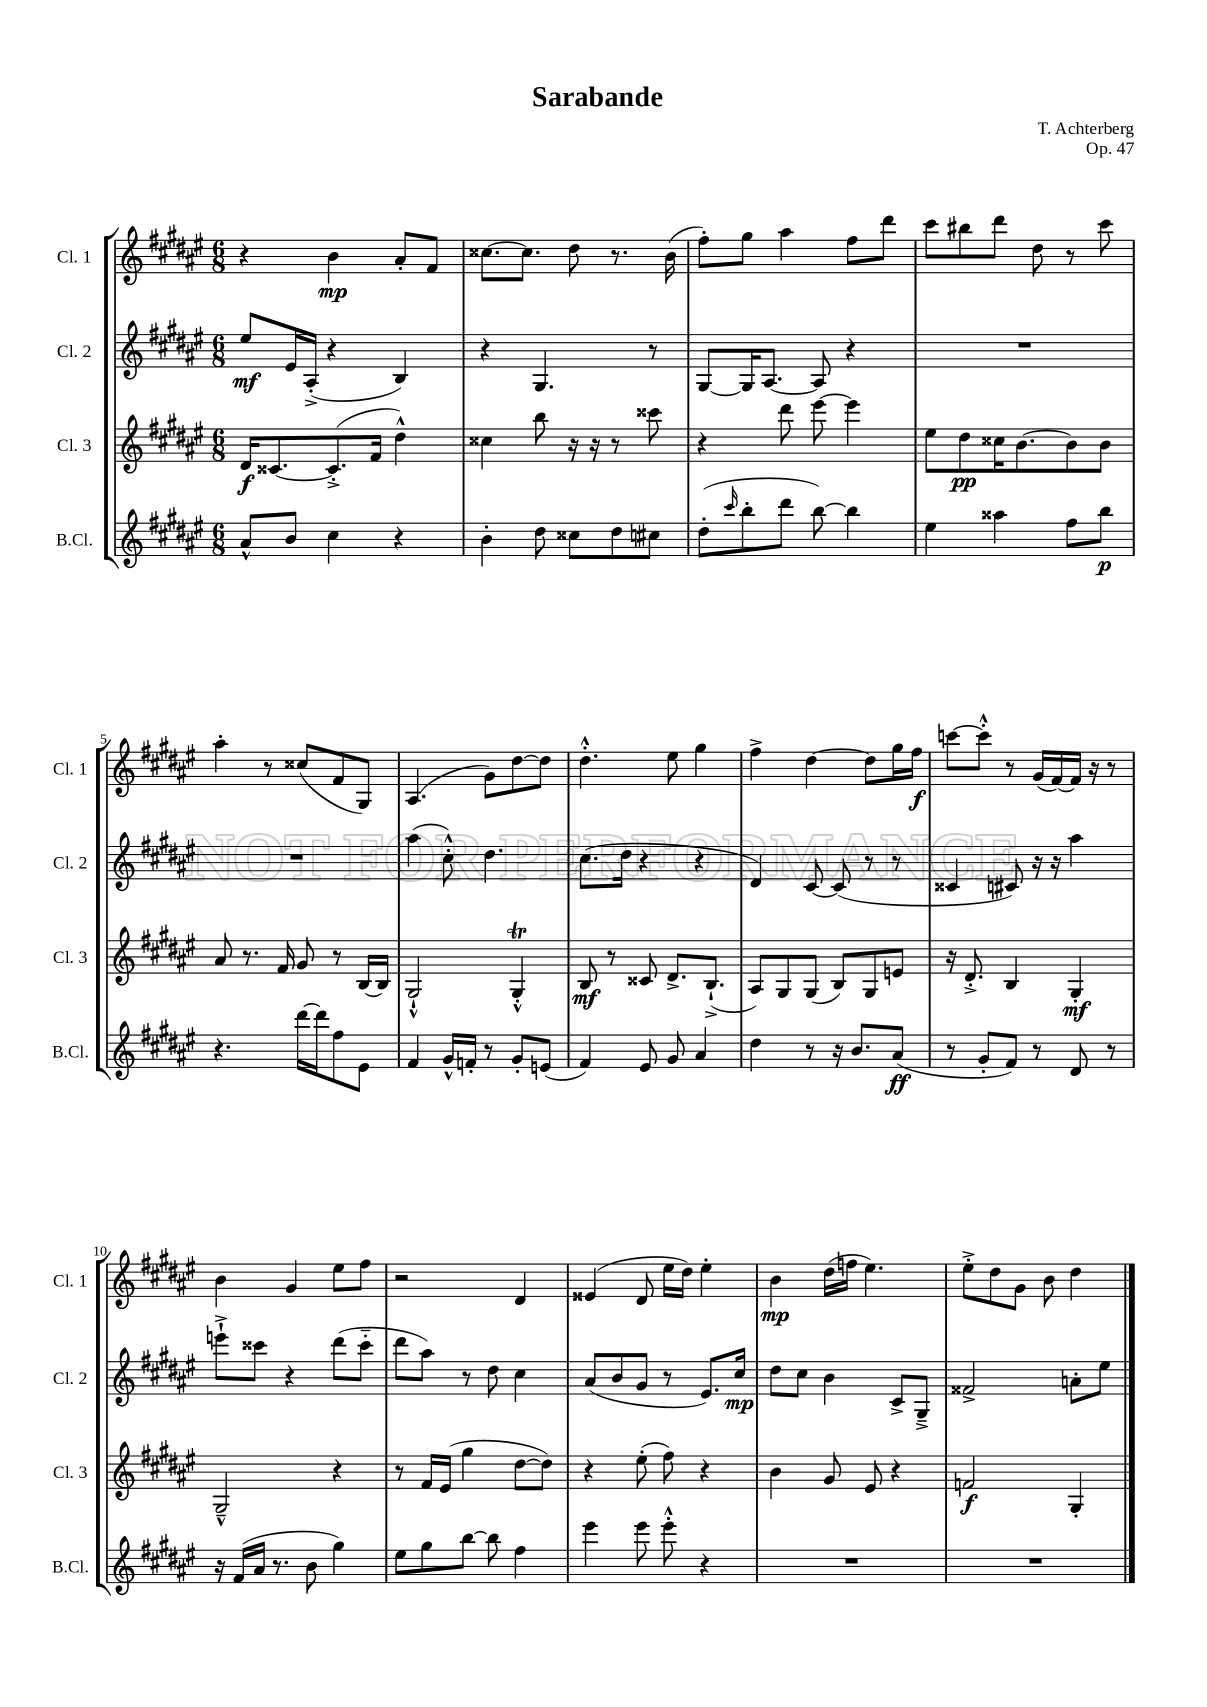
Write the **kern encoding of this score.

**kern	**kern	**kern	**kern
*staff4	*staff3	*staff2	*staff1
*clefG2	*clefG2	*clefG2	*clefG2
*k[f#c#g#d#a#e#]	*k[f#c#g#d#a#e#]	*k[f#c#g#d#a#e#]	*k[f#c#g#d#a#e#]
*M6/8	*M6/8	*M6/8	*M6/8
8a#^^/L	16d#/LK	8ee#/L	4r
.	[8.c##/	.	.
8b/J	.	16e#/L	.
.	.	(16A#'^/JJ	.
4cc#\	(8.c##'^/]	4r	4b\
.	16f#/Jk	.	.
4r	4dd#^^\)	4B/)	8a#'/L
.	.	.	8f#/J
=	=	=	=
4b'\	4cc##\	4r	[8.cc##\L
.	.	.	8.cc##\]J
8dd#\	8bb\	4.G#/	.
8cc##\L	16r	.	8dd#\
.	16r	.	.
8dd#\	8r	.	8.r
8cc#\J	8ccc##\	8r	.
.	.	.	(16b\
=	=	=	=
(8dd#'\L	4r	[8G#/L	8ff#'\L)
16qqccc#/	.	.	.
8bb'\	.	16G#/]K	8gg#\J
.	.	[8.A#/J	.
8ddd#\J	8ddd#\	.	4aa#\
[8bb\)	[8eee#\	8A#/]	.
4bb\]	4eee#\]	4r	8ff#\L
.	.	.	8ddd#\J
=	=	=	=
4ee#\	8ee#\L	2.r	8ccc#\L
.	8dd#\	.	8bb#\
4aa##\	16cc##\K	.	8ddd#\J
.	[8.b\	.	.
.	.	.	8dd#\
8ff#\L	8b\]	.	8r
8bb\J	8b\J	.	8ccc#\
=	=	=	=
4.r	8a#/	2.r	4aa#'\
.	8.r	.	.
.	.	.	8r
.	16f#/	.	.
[16ddd#\LL	8g#/	.	(8cc##/L
16ddd#\]J	.	.	.
8ff#\	8r	.	8f#/
8e#\J	[16B/LL	.	8G#/J)
.	16B/]JJ	.	.
=	=	=	=
4f#/	2G#`^^/	(4aa#\	(4.A#/
16g#^^/LL	.	8cc#'^^\)	.
16f'/JJ	.	.	.
8r	.	4.dd#\	8g#\L)
8g#'/L	4G#'^^/	.	[8dd#\
(8e/J	.	.	8dd#\]J
=	=	=	=
4f#/)	8B/	(8.cc#\L	4.dd#'^^\
.	8r	.	.
.	.	16dd#\Jk	.
8e#/	8c##/	4r	.
8g#/	8.d#^/L	.	8ee#\
4a#/	.	4r	4gg#\
.	(8.B`^/J	.	.
=	=	=	=
4dd#\	8A#/L)	4d#/)	4ff#^\
.	8G#/	.	.
8r	(8G#/J	[8c#/	[4dd#\
16r	8B/L)	(8c#/]	.
8.b/L	.	.	.
.	8G#/	8r	8dd#\]L
(8a#/J	8e/J	8r	16gg#\L
.	.	.	16ff#\JJ
=	=	=	=
8r	16r	4c##/	[8ccc\L
.	8.d#'^/	.	.
8g#'/L	.	.	8ccc'^^\]J
8f#/J)	4B/	8c#/)	8r
8r	.	16r	(16g#/LL
.	.	16r	[16f#/)
8d#/	4G#'/	4aa#\	16f#/]JJ
.	.	.	16r
8r	.	.	8r
=	=	=	=
16r	2G#~^^/	8eee`^\L	4b\
(16f#/LL	.	.	.
16a#/JJ	.	8ccc##\J	.
8.r	.	.	.
.	.	4r	4g#/
8b\	.	.	.
4gg#\)	4r	(8ddd#\L	8ee#\L
.	.	8ccc##'~\J	8ff#\J
=	=	=	=
8ee#\L	8r	8ddd#\L	2r
8gg#\	16f#/LL	8aa#\J)	.
.	(16e#/JJ	.	.
[8bb\J	4gg#\	8r	.
8bb\]	.	8dd#\	.
4ff#\	[8dd#\L	4cc#\	4d#/
.	8dd#\]J)	.	.
=	=	=	=
4eee#\	4r	(8a#/L	(4e##/
.	.	8b/	.
8eee#\	(8ee#'\	8g#/J	8d#/
8eee#'^^\	8ff#\)	8r	16ee#\LL
.	.	.	16dd#\JJ)
4r	4r	8.e#/L)	4ee#'\
.	.	16cc#/Jk	.
=	=	=	=
2.r	4b\	8dd#\L	4b\
.	.	8cc#\J	.
.	8g#/	4b\	(16dd#\LL
.	.	.	16ff\JJ
.	8e#/	.	4.ee#\)
.	4r	8c#^/L	.
.	.	8G#~^/J	.
=	=	=	=
2.r	2f/	2f##^/	8ee#'^\L
.	.	.	8dd#\
.	.	.	8g#\J
.	.	.	8b\
.	4G#'/	8a'\L	4dd#\
.	.	8ee#\J	.
==	==	==	==
*-	*-	*-	*-
